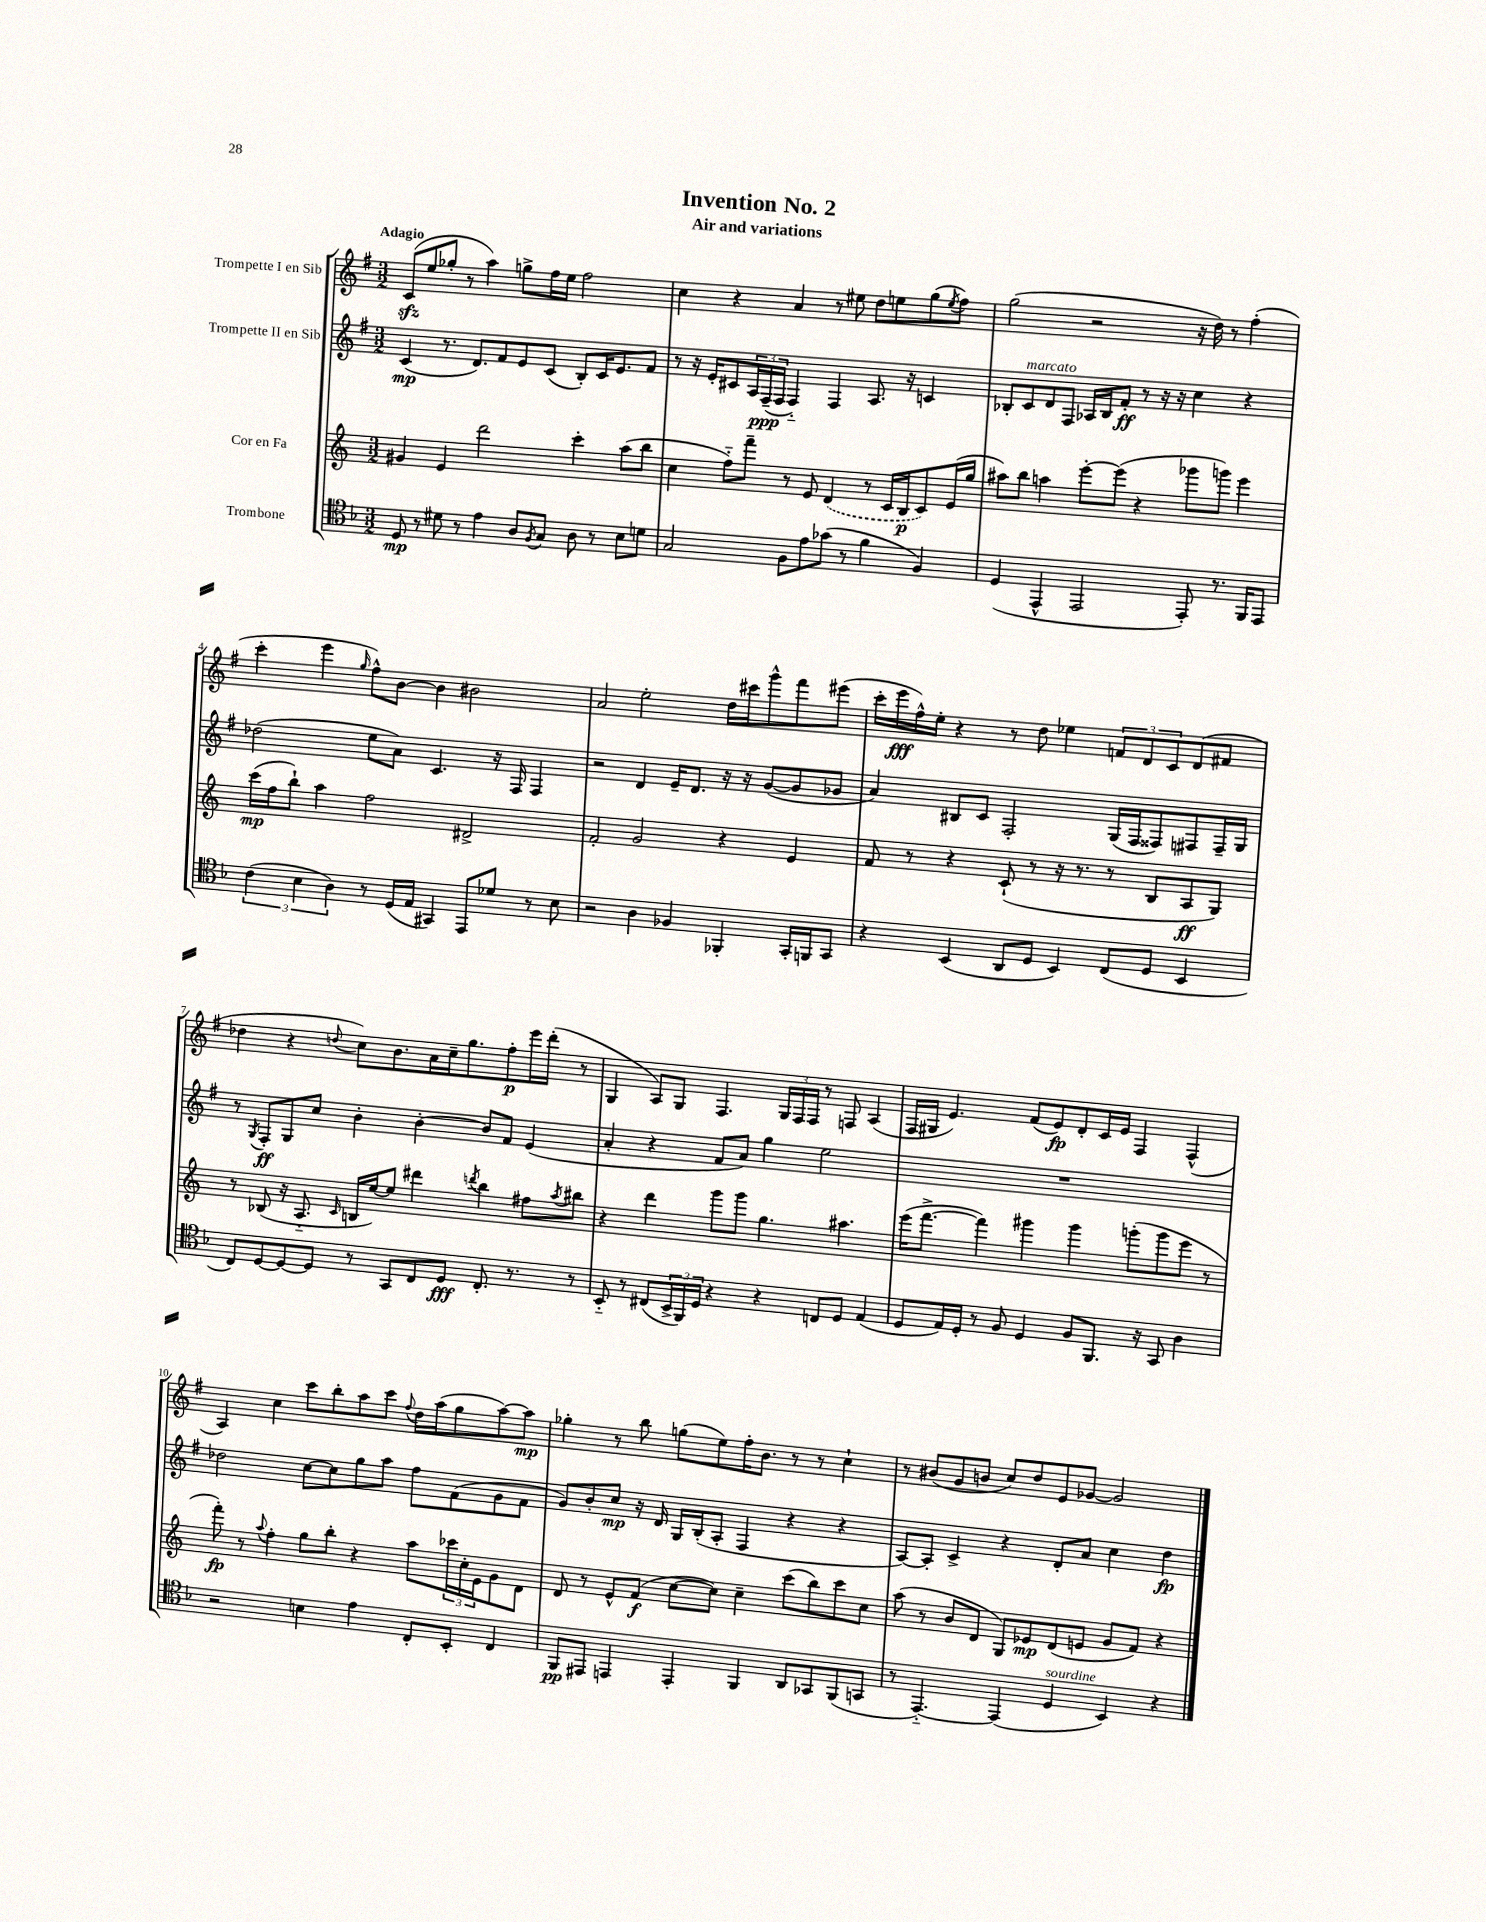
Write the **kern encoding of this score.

**kern	**dynam	**kern	**dynam	**kern	**dynam	**kern	**dynam
*part4	*part4	*part3	*part3	*part2	*part2	*part1	*part1
*staff4	*staff4	*staff3	*staff3	*staff2	*staff2	*staff1	*staff1
*I"Trombone	*	*I"Cor en Fa	*	*I"Trompette II en Sib	*	*I"Trompette I en Sib	*
*clefC4	*	*clefG2	*	*clefG2	*	*clefG2	*
*k[b-]	*	*k[]	*	*k[f#]	*	*k[f#]	*
*M3/2	*	*M3/2	*	*M3/2	*	*M3/2	*
=1	=1	=1	=1	=1	=1	=1	=1
!	!	!	!	!	!	!LO:TX:a:B:t=Adagio	!
8D/	mp	4g#X/	.	(4c/	mp	(8czz/L	.
8r	.	.	.	.	.	8ee/	.
8d#X\	.	4e/	.	8.r	.	8gg-X'/J	.
8r	.	.	.	.	.	8r	.
.	.	.	.	8.d/L)	.	.	.
4e\	.	2ddd\	.	.	.	4aa\)	.
.	.	.	.	8f#/	.	.	.
8A/L	.	.	.	8e/	.	8ggn^\L	.
8qF/	.	.	.	.	.	.	.
8G/J	.	.	.	(8c/J	.	16ff#\L	.
.	.	.	.	.	.	16ee\JJ	.
8A\	.	4ccc'\	.	8B'/L)	.	2ff#\	.
8r	.	.	.	16c/K	.	.	.
.	.	.	.	8.e/	.	.	.
8B-\L	.	(8aa\L	.	.	.	.	.
8dn\J	.	8bb\J	.	8f#/J	.	.	.
=2	=2	=2	=2	=2	=2	=2	=2
2G/	.	4cc\	.	8r	.	4cc\	.
.	.	.	.	16r	.	.	.
.	.	.	.	16e'/KL	.	.	.
.	.	8ff\L)	.	8c#X/	.	4r	.
.	.	8fff~\J	.	24A/L	.	.	.
.	.	.	.	(24F#~/	ppp	.	.
.	.	.	.	24F#/JJ	.	.	.
8F\L	.	8r	.	4F#/)	.	4a/	.
8e\	.	8e/	.	.	.	.	.
(8g-X\J	.	(4d/	.	4F#/	.	8r	.
8r	.	.	.	.	.	8ee#X\	.
4f\	.	8r	.	8.A/	.	8dd\L	.
.	.	16c/LL	.	.	.	8een\	.
.	.	16B/J	p	16r	.	.	.
4F/)	.	8c/)	.	4cn/	.	(8gg\	.
.	.	.	.	.	.	8qee/	.
.	.	(16e/L	.	.	.	8ff#\J)	.
.	.	16gg/JJ	.	.	.	.	.
=3	=3	=3	=3	=3	=3	=3	=3
(4D/	.	8aa#X\L)	.	8B-X'/L	.	(2gg\	.
!	!	!	!	!LO:TX:a:i:t=marcato	!	!	!
.	.	8bb\J	.	8c/	.	.	.
4EE^^/	.	4aan\	.	8d/	.	.	.
.	.	.	.	8F#/J	.	.	.
2EE/	.	[8eee'\L	.	16A-X/LL	.	2r	.
.	.	.	.	16B-/J	.	.	.
.	.	(8eee\J]	.	8f#'/J	ff	.	.
.	.	4r	.	8r	.	.	.
.	.	.	.	16r	.	.	.
.	.	.	.	16r	.	.	.
8EE'/)	.	8ggg-X\L	.	4cc\	.	16r	.
.	.	.	.	.	.	16dd\)	.
8.r	.	8gggn\J)	.	.	.	8r	.
.	.	4eee\	.	4r	.	(4ff#'\	.
16FF/KL	.	.	.	.	.	.	.
8EE/J	.	.	.	.	.	.	.
!!LO:LB:g=z
=4	=4	=4	=4	=4	=4	=4	=4
(6c\	.	(16ccc\LL	mp	(2dd-X\	.	4ccc'\	.
.	.	16ff\J	.	.	.	.	.
.	.	8bb`\J)	.	.	.	.	.
6B-\	.	.	.	.	.	.	.
.	.	4aa\	.	.	.	4eee\	.
6A\)	.	.	.	.	.	.	.
.	.	.	.	.	.	16qqgg/	.
8r	.	2ff\	.	8ee\L	.	8ff#^^\L)	.
(16D/LL	.	.	.	8a\J)	.	[8b\J	.
16E/JJ	.	.	.	.	.	.	.
4GG#X/)	.	.	.	4.c/	.	4b\]	.
8EE/L	.	2d#X^/	.	.	.	2b#X\	.
8d-X/J	.	.	.	16r	.	.	.
.	.	.	.	16F#/	.	.	.
8r	.	.	.	4F#/	.	.	.
8B-\	.	.	.	.	.	.	.
=5	=5	=5	=5	=5	=5	=5	=5
2r	.	2f'/	.	2r	.	2a/	.
4A\	.	2g/	.	4d/	.	2ee'\	.
4F-X/	.	.	.	16e~/KL	.	.	.
.	.	.	.	8.d/J	.	.	.
4FF-X'/	.	4r	.	16r	.	16dd\LL	.
.	.	.	.	16r	.	16ccc#X\J	.
.	.	.	.	([8g/L	.	8ggg^^\	.
16GG'/LL	.	4e/	.	8g/]	.	8fff#\	.
16FFn/J	.	.	.	.	.	.	.
8GG/J	.	.	.	8g-X/J	.	(8eee#X\J	.
=6	=6	=6	=6	=6	=6	=6	=6
4r	.	8f/	.	4a/)	.	16ccc'\LL	.
.	.	.	.	.	.	16eee\	fff
.	.	8r	.	.	.	16ff#^^\)	.
.	.	.	.	.	.	16ee'\JJ	.
(4BB-/	.	4r	.	8B#X/L	.	4r	.
.	.	.	.	8c/J	.	.	.
8AA/L	.	(8c`/	.	2F#'/	.	8r	.
8D/J	.	8r	.	.	.	8dd\	.
4BB-/)	.	16r	.	.	.	4ee-X\	.
.	.	8.r	.	.	.	.	.
(8C/L	.	8r	.	(16G/LL	.	12fn/L	.
.	.	.	.	16F#/J	.	.	.
.	.	.	.	.	.	12d/	.
8D/J	.	8B/L	.	8F##X/)	.	.	.
.	.	.	.	.	.	12c/	.
4BB-/	.	8A/	ff	8F#X/	.	(8d/	.
.	.	8G/J)	.	16F#~/L	.	8f#X/J	.
.	.	.	.	16G/JJ	.	.	.
!!LO:LB:g=z
=7	=7	=7	=7	=7	=7	=7	=7
8C/L)	.	8r	.	8r	.	4dd-X\	.
.	.	.	.	8qG/	.	.	.
[8D/	.	(8B-X/	.	8F#'/L	ff	.	.
8D/_	.	16r	.	8G/	.	4r	.
.	.	8.A/	.	.	.	.	.
8D/J]	.	.	.	8cc/J	.	.	.
.	.	16qqc/	.	.	.	8qqddn/	.
8r	.	16Bn/LL	.	4b'\	.	8cc\L)	.
.	.	[16ee/J)	.	.	.	.	.
8GG/L	.	8ee/J]	.	.	.	8.b\	.
8C/	.	4ddd#X\	.	[4b'\	.	.	.
.	.	.	.	.	.	16a\L	.
8D/J	fff	.	.	.	.	16cc~\J	.
.	.	.	.	.	.	8.gg\	.
.	.	8qdddn/	.	.	.	.	.
8.C'/	.	4bb\	.	8b/L]	.	.	.
.	.	.	.	8f#/J	.	8ff#'\	p
8.r	.	.	.	.	.	.	.
.	.	8ff#X\L	.	(4e/	.	16eee\L	.
.	.	.	.	.	.	(16ddd'\JJ	.
.	.	8qaa/	.	.	.	.	.
8r	.	8bb#X\J	.	.	.	8r	.
=8	=8	=8	=8	=8	=8	=8	=8
8BB-/	.	4r	.	4a'/	.	4G/	.
8r	.	.	.	.	.	.	.
(8C#X/L	.	4ddd\	.	4r	.	8A/L)	.
24BB-^/L	.	.	.	.	.	8G/J	.
24FF/)	.	.	.	.	.	.	.
24D/JJ	.	.	.	.	.	.	.
4r	.	8ggg\L	.	8f#/L	.	4.F#/	.
.	.	8ggg\J	.	8a/J)	.	.	.
4r	.	4.gg\	.	4gg\	.	.	.
.	.	.	.	.	.	24G/LL	.
.	.	.	.	.	.	24F#/	.
.	.	.	.	.	.	24F#/JJ	.
8Cn/L	.	.	.	2ee\	.	8r	.
8D/J	.	4.aa#X\	.	.	.	8Fn/	.
(4E/	.	.	.	.	.	(4A/	.
=9	=9	=9	=9	=9	=9	=9	=9
8D/L	.	(16eee\KL	.	1.r	.	16F#/LL	.
.	.	[8.fff^\J	.	.	.	16G#X/JJ	.
16E/L)	.	.	.	.	.	4.e/)	.
16D'/JJ	.	.	.	.	.	.	.
8r	.	4fff\])	.	.	.	.	.
8F/	.	.	.	.	.	.	.
4D/	.	4ggg#X\	.	.	.	(8f#/L	.
.	.	.	.	.	.	8e/)	fp
8F/L	.	4ggg#\	.	.	.	8d'/	.
8.FF/J	.	.	.	.	.	16c/L	.
.	.	.	.	.	.	16e/JJ	.
.	.	(8gggn'\L	.	.	.	4F#/	.
16r	.	.	.	.	.	.	.
8GG/	.	8ggg\	.	.	.	.	.
4A\	.	8eee\J	.	.	.	(4F#^^/	.
.	.	8r	.	.	.	.	.
!!LO:LB:g=z
=10	=10	=10	=10	=10	=10	=10	=10
2r	.	8fff'\)	fp	2dd-X\	.	4A/)	.
.	.	8r	.	.	.	.	.
.	.	8qqaa/	.	.	.	.	.
.	.	4ff'\	.	.	.	4cc\	.
4Bn\	.	8gg\L	.	[8cc\L	.	8ccc\L	.
.	.	8bb'\J	.	8cc\]	.	8bb'\	.
4e\	.	4r	.	8gg\	.	8aa\	.
.	.	.	.	8aa\J	.	8ccc\J	.
.	.	.	.	.	.	8qqff#/	.
8C'/L	.	8aa\L	.	8ff#\L	.	16dd\LL	.
.	.	.	.	.	.	(16aa\J	.
8BB-'/J	.	24ccc-X\L	.	(8f#\	.	8gg\	.
.	.	24cc'\	.	.	.	.	.
.	.	24e\J	.	.	.	.	.
4C/	.	8g\	.	8g\	.	[8aa\)	.
.	.	8d\J	.	8f#\J	.	8aa\J]	mp
=11	=11	=11	=11	=11	=11	=11	=11
8FF/L	pp	8d/	.	8g/L)	.	4gg-X'\	.
8EE#X/J	.	8r	.	8b'/	.	.	.
4EEn/	.	8e^^/L	.	8cc/J	mp	8r	.
.	.	(8f/J	f	16r	.	8bb\	.
.	.	.	.	16d/	.	.	.
4EE'/	.	[8cc\L	.	16G/LL	.	(8ggn\L	.
.	.	.	.	(16B'/J	.	.	.
.	.	8cc\J])	.	8A'/J	.	8ee\)	.
4FF/	.	4cc~\	.	4F#/	.	16ff#'\K	.
.	.	.	.	.	.	8.b\J	.
8AA/L	.	(8ccc\L	.	4r	.	8r	.
8GG-X/	.	8bb\)	.	.	.	8r	.
(8FF/	.	8ccc\	.	4r	.	4cc`\	.
8GGn/J	.	8cc\J	.	.	.	.	.
=12	=12	=12	=12	=12	=12	=12	=12
8r	.	(8aa\	.	[8A/L)	.	8r	.
[4.EE/)	.	8r	.	8A'/J]	.	(8b#X/L	.
.	.	8b/L	.	4c^/	.	8g/	.
.	.	8d/J	.	.	.	8bn/J	.
(4EE/]	.	8G/L)	.	4r	.	8cc/L)	.
.	.	8e-X/	mp	.	.	8dd/	.
!LO:TX:a:i:t=sourdine	!	!	!	!	!	!	!
4D/	.	(8d/	.	8d'/L	.	8e/	.
.	.	8en/J	.	8a/J	.	[8g-X/J	.
4BB-/)	.	8g/L	.	4cc\	.	2g-/]	.
.	.	8f/J)	.	.	.	.	.
4r	.	4r	.	4dd\	fp	.	.
==	==	==	==	==	==	==	==
*-	*-	*-	*-	*-	*-	*-	*-
